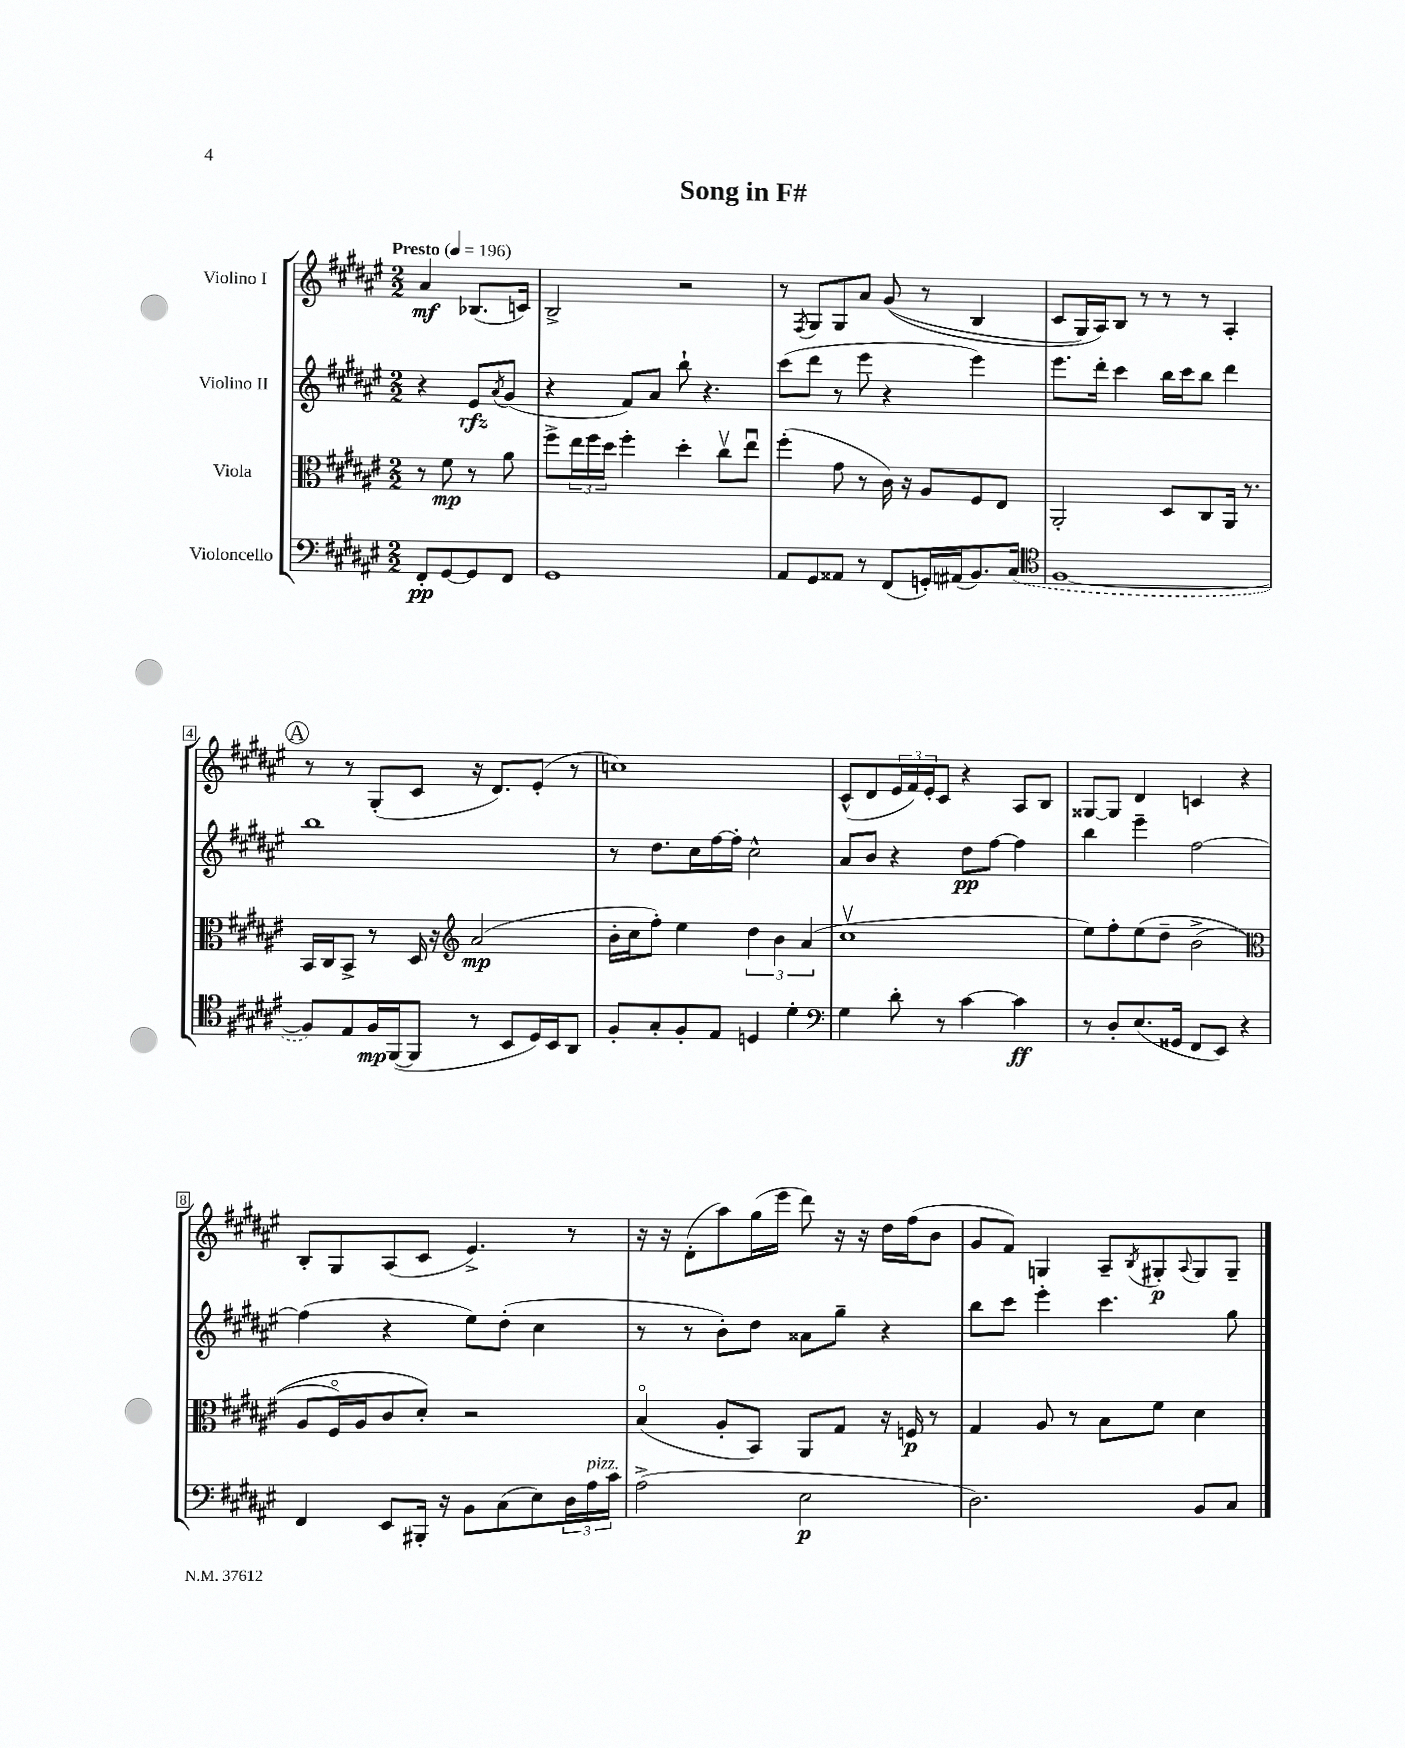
\header { title = "Song in F#" }
<<
\new StaffGroup <<
\new Staff = "s0" \with { instrumentName = "Violino I" } {
    \clef treble \key fis \major \numericTimeSignature \time 2/2 \partial 2 \tempo "Presto" 4 = 196
    ais'4\mf bes8.( c'16) |
    b2-> r2 |
    r8 \acciaccatura { fis8 } gis8 gis8 ais'8 gis'8(\( r8 b4 |
    cis'8 gis16) ais16\) b8 r8 r8 r8 ais4-. |
    \mark \markup { \circle "A" } r8 r8 gis8-.( cis'8 r16 dis'8.) eis'8-.( r8 |
    c''1) |
    cis'8-^( dis'8 \tuplet 3/2 { eis'16 fis'16) eis'16-. } cis'8 r4 ais8 b8 |
    gisis8~ gisis8 dis'4 c'4 r4 |
    b8-. gis8 ais8( cis'8 eis'4.->) r8 |
    r16 r16 dis'8-.( ais''8) gis''16( eis'''16 dis'''8) r16 r16 dis''16 fis''16( b'8 |
    gis'8 fis'8) g4 ais8-- \acciaccatura { b8 } gis8-.\p \appoggiatura { ais8 } gis8 gis8-- \bar "|." |
}
\new Staff = "s1" \with { instrumentName = "Violino II" } {
    \clef treble \key fis \major \numericTimeSignature \time 2/2 \partial 2
    r4 eis'8\rfz \acciaccatura { ais'8 } gis'8( |
    r4 fis'8) ais'8 b''8-! r4. |
    cis'''8( dis'''8 r8 eis'''8 r4 eis'''4) |
    eis'''8. dis'''16-. cis'''4 b''16 cis'''16 b''8 dis'''4 |
    \mark \markup { \circle "A" } b''1 |
    r8 dis''8. cis''16 fis''16~ fis''16-. cis''2-^ |
    ais'8 b'8 r4 dis''8\pp fis''8~ fis''4 |
    b''4 eis'''4-- fis''2~ |
    fis''4( r4 eis''8) dis''8-.( cis''4 |
    r8 r8 b'8-.) dis''8 aisis'8 gis''8-- r4 |
    b''8 cis'''8 eis'''4-. cis'''4. gis''8 \bar "|." |
}
\new Staff = "s2" \with { instrumentName = "Viola" } {
    \clef alto \key fis \major \numericTimeSignature \time 2/2 \partial 2
    r8 fis'8\mp r8 ais'8 |
    fis''8-> \tuplet 3/2 { eis''16 fis''16 dis''16 } fis''4-. dis''4-. cis''8\upbow eis''8\downbow |
    fis''4-.( gis'8 r8 cis'16) r16 ais8 fis8 eis8 |
    ais,2-. dis8 cis8 ais,16 r8. |
    \mark \markup { \circle "A" } b,16 cis16 b,8-> r8 dis16 r16 \clef treble ais'2\mp( |
    b'16-. cis''16 fis''8-.) eis''4 \tuplet 3/2 { dis''4 b'4 ais'4( } |
    cis''1\upbow |
    eis''8) fis''8-. eis''8\( dis''8-- b'2->( |
    \clef alto ais8 fis16\flageolet) ais16 cis'8 dis'8-.\) r2 |
    b4\flageolet( ais8-. b,8) ais,8 gis8 r16 f16\p r8 |
    gis4 ais8 r8 b8 fis'8 dis'4 \bar "|." |
}
\new Staff = "s3" \with { instrumentName = "Violoncello" } {
    \clef bass \key fis \major \numericTimeSignature \time 2/2 \partial 2
    fis,8-.\pp gis,8~ gis,8 fis,8 |
    gis,1 |
    ais,8 gis,8 aisis,8 r8 fis,8( g,16-.) ais,16( b,8.) \once \slurDashed cis16( |
    \clef tenor fis1~ |
    \mark \markup { \circle "A" } fis8) eis8 fis16\mp fis,16~( fis,8 r8 b,8 dis16) b,16 ais,8 |
    fis8-. gis8-. fis8-. eis8 d4 dis'4-. |
    \clef bass gis4 dis'8-. r8 cis'4~ cis'4\ff |
    r8 dis8-. eis8.( gisis,16 fis,8 eis,8) r4 |
    fis,4 eis,8 bis,,16-. r16 b,8 cis8( eis8) \tuplet 3/2 { dis16 ais16^\markup { \italic "pizz." } cis'16 } |
    ais2->( eis2\p |
    dis2.) b,8 cis8 \bar "|." |
}
>>
>>
\layout { \context { \Score \override BarNumber.stencil = #(make-stencil-boxer 0.1 0.3 ly:text-interface::print) } }
